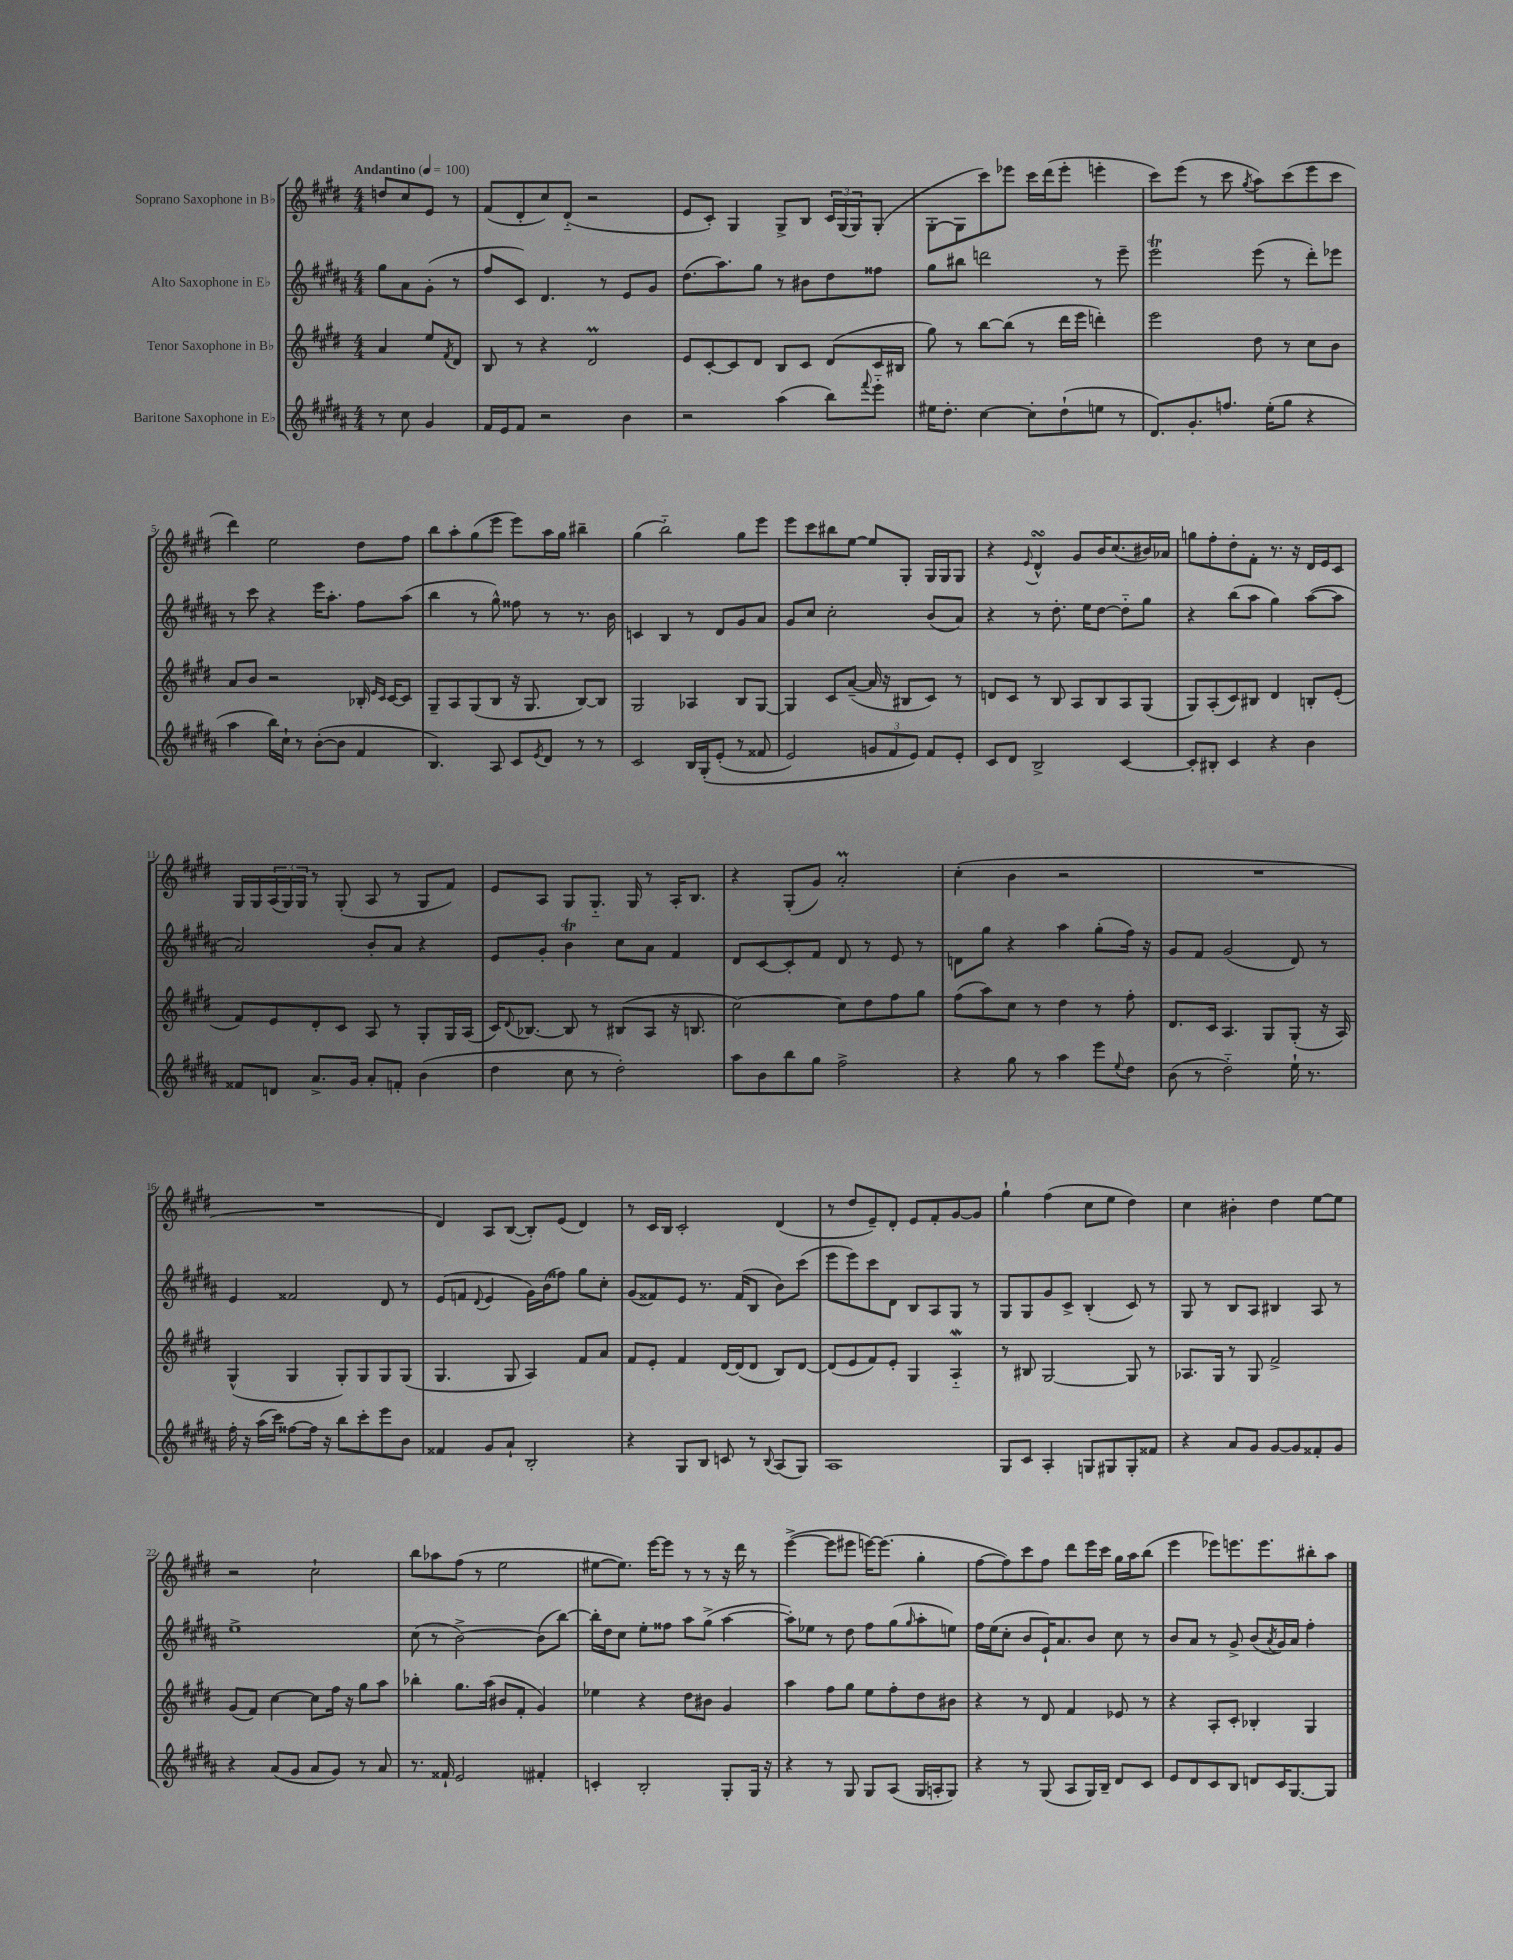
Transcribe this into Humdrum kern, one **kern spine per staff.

**kern	**kern	**kern	**kern
*part4	*part3	*part2	*part1
*staff4	*staff3	*staff2	*staff1
*I"Baritone Saxophone in E♭	*I"Tenor Saxophone in B♭	*I"Alto Saxophone in E♭	*I"Soprano Saxophone in B♭
*clefG2	*clefG2	*clefG2	*clefG2
*k[f#c#g#d#a#]	*k[f#c#g#d#]	*k[f#c#g#d#a#]	*k[f#c#g#d#]
*M4/4	*M4/4	*M4/4	*M4/4
*MM100	*MM100	*MM100	*MM100
=	=	=	=
!	!	!	!LO:TX:a:B:t=Andantino
8r	4a/	8gg#\L	8ddn/L
8cc#\	.	8a#\	8cc#/
4g#/	8ee/L	(8g#'\J	8e/J
.	8qf#/	.	.
.	8d#/J	8r	8r
=1	=1	=1	=1
16f#/LL	8B/	8ff#/L	(8f#/L
16e/J	.	.	.
8f#/J	8r	8c#/J)	8d#'/
2r	4r	4.d#/	8cc#/)
.	.	.	(8d#/J
.	2d#m/	.	2r
.	.	8r	.
4b\	.	8e/L	.
.	.	8g#/J	.
=2	=2	=2	=2
2r	8e/L	(8.dd#\L	8e/L
.	[8c#'/	.	8c#'/J)
.	.	8.aa#\)	.
.	8c#/]	.	4G#/
.	8d#/J	8gg#\J	.
(4aa#\	8B/L	8r	8G#^/L
.	8c#/J	8b#X\L	8B/J
8bb\L)	(8d#/L	8dd#\	24c#/LL
.	.	.	(24G#/
.	.	.	24G#/J)
8qqfff#/	.	.	.
8eee\J	16c#/L	8ff##X\J	(8G#'/J
.	16B#X/JJ	.	.
=3	=3	=3	=3
16ee#X\KL	8gg#\)	8gg#\L	[8G#'\L
8.dd#'\J	.	.	.
.	8r	8bb#X\J	8G#\]
[4cc#\	[8bb\L	2dddn\	8ccc#\)
.	(8bb\J]	.	8eee-X\J
8cc#'\L]	8r	.	16ccc#\LL
.	.	.	(16ddd#\J
(8dd#`\	16ddd#\LL	.	8eee-'\J
.	16eee\JJ	.	.
8een\J	4dddn'\)	8r	4eeen'\
8r	.	8eee~\	.
=4	=4	=4	=4
8.d#/L)	2eee\	2eeeT\	8ccc#\L)
.	.	.	(8eee\J
8.g#'/	.	.	.
.	.	.	8r
8.ffn/J	.	.	8ccc#\
.	.	.	8qgg#/
.	8dd#\	(8eee\	8aa\L)
(16ee'\KL	.	.	.
8gg#\J	8r	8r	(8ccc#\
4r	8cc#\L	8ddd#'\L)	8eee\
.	8b\J	8eee-X\J	8ccc#\J
!!LO:LB:g=z
=5	=5	=5	=5
4aa#\	8a/L	8r	4ddd#\)
.	8b/J	8ccc#\	.
16bb\LL)	2r	4r	2ee\
16cc#`\JJ	.	.	.
8r	.	.	.
([8b'\L	.	16eee\KL	.
.	.	8.aa#'\J	.
8b\J]	.	.	.
4f#/	16B-X'/	8ff#\L	8dd#\L
.	16qqe/LL	.	.
.	16qqc#/JJ	.	.
.	[16c#/KL	.	.
.	8c#/J]	(8aa#\J	8ff#\J
=6	=6	=6	=6
4.B/)	8G#~/L	4bb\	8bb\L
.	8A/	.	8aa'\
.	(8G#/	8r	(8gg#\
8A#/	8B/J	8gg#^^\)	8eee\J
8c#/L	16r	8ff##X\	8eee\L)
.	8.G#/	.	.
8qe/	.	.	.
8d#/J	.	8r	16aa\L
.	.	.	16gg#\JJ
8r	[8B/L)	8.r	4bb#X~\
8r	8B/J]	.	.
.	.	16b\	.
=7	=7	=7	=7
2c#/	2G#/	4cn/	(4gg#\
.	.	4B/	2bb\)
16B/LL	4A-X/	8r	.
(16G#'/J	.	.	.
(8e'/J	.	8d#/L	.
8r	8B/L	8g#/	8gg#\L
8f##X/	[8G#/J	8a#/J	8eee\J
=8	=8	=8	=8
2e/)	4G#/]	8g#/L	8eee\L
.	.	8cc#/J	8ccc#\
.	8c#/L	2cc#'\	8bb#X\
.	([8a~/J	.	[8ee\J
12gn/L	16a/]	.	8ee/L]
.	16r	.	.
12f#/	.	.	.
.	8B#X/L	.	8G#'/J
12e/J)	.	.	.
8f#/L	8c#/J)	(8b/L	16G#/LL
.	.	.	16G#/J
8e'/J	8r	8a#/J)	8G#/J
=9	=9	=9	=9
8c#/L	8dn/L	4r	4r
8d#/J	8c#/J	.	.
.	.	.	8qqe/
2B^/	8r	8r	4d#sSsS^^/
.	8B/	8.dd#'\	.
.	8A/L	.	8g#/L
.	.	16ee\KL	.
.	8B/	[8dd#\J	16b/K
.	.	.	(8.cc#/
[4c#/	8A/	8dd#\L]	.
.	(8G#/J	8gg#\J	16b#X/L)
.	.	.	16a-X/JJ
=10	=10	=10	=10
8c#'/L]	8G#/L)	4r	8ggn\L
8B#X'/J	(8A'/	.	8ff#'\
4c#/	8c#/)	(8bb\L	8dd#'\
.	8B#X/J	8aa#\J	8f#'\J
4r	4d#/	4gg#\)	8.r
.	.	.	16r
4b\	8Bn'/L	([8aa#\L	16d#/LL
.	.	.	16e/J
.	(8e'/J	8aa#\J]	8c#/J
!!LO:LB:g=z
=11	=11	=11	=11
8f##X/L	8f#/L)	2a#/)	16G#/LL
.	.	.	16G#/
8dn/J	8e/	.	(24A/
.	.	.	24G#/)
.	.	.	24G#/JJ
8.a#^/L	8d#'/	.	8r
.	8c#/J	.	(8G#'/
16g#/Jk	.	.	.
8a#'/L	8A/	8b'/L	8A/
8fn'/J	8r	8a#/J	8r
(4b\	8G#'/L	4r	8G#/L
.	16G#/L	.	8f#/J)
.	(16A/JJ	.	.
=12	=12	=12	=12
4dd#\	16c#/KL)	8e/L	8e/L
.	8qqd#/	.	.
.	[8.B-X/J	.	.
.	.	8g#'/J	8A/J
8cc#\	8B-/]	4bT\	8G#/L
8r	8r	.	8.G#/J
2dd#'\)	(8B#X/L	8cc#\L	.
.	.	.	16G#/
.	8A/J	8a#\J	8r
.	16r	4f#/	16A'/KL
.	8.Bn/	.	8.B/J
=13	=13	=13	=13
8aa#\L	[2cc#\)	8d#/L	4r
8b\	.	[8c#/	.
8bb\	.	8c#'/]	(8G#'/L
8gg#\J	.	8f#/J	8g#/J)
2ff#^\	8cc#\L]	8d#/	2aM'/
.	8dd#\	8r	.
.	8ff#\	8e/	.
.	8gg#\J	8r	.
=14	=14	=14	=14
4r	(8ff#\L	8dn\L	(4cc#'\
.	8aa\)	8gg#\J	.
8gg#\	8cc#\J	4r	4b\
8r	8r	.	.
4aa#\	4dd#\	4aa#\	2r
8eee\L	8r	(8gg#'\L	.
8qqee/	.	.	.
8dd#\J	8ff#'\	16ff#\Jk)	.
.	.	16r	.
=15	=15	=15	=15
(8b\	8.d#/L	8g#/L	1r
8r	.	8f#/J	.
.	16c#/Jk	.	.
2dd#\)	4.A/	(2g#/	.
.	8G#/L	.	.
16ee`\	(8G#'/J	8d#/)	.
8.r	.	.	.
.	16r	8r	.
.	16A/)	.	.
!!LO:LB:g=z
=16	=16	=16	=16
16ff#'\	(4G#^^/	4e/	1r
16r	.	.	.
(16aa#\LL	.	.	.
16ccc#\JJ)	.	.	.
[8ff##X\L	4G#/	2f##X/	.
16ff##\Jk]	.	.	.
16r	.	.	.
8bb\L	8G#'/L)	.	.
8ccc#'\	8G#/	.	.
8eee\	8G#/	8d#/	.
8b\J	(8G#/J	8r	.
=17	=17	=17	=17
4f##X/	4.G#/	(8e/L	4d#/)
.	.	8fn/J	.
.	.	8qqd#/	.
8g#/L	.	4e/	8A/L
8a#`/J	8G#/	.	([8B/J
2B'/	4A/)	16g#\LL)	8B'/L])
.	.	(16b\J	.
.	.	8ff##X\J)	(8e/J
.	8f#/L	8gg#\L	4d#/)
.	8a/J	8cc#'\J	.
=18	=18	=18	=18
4r	8f#/L	(8g#/L	8r
.	8e'/J	8f##X/)	16c#/LL
.	.	.	16B/JJ
8G#/L	4f#/	8e/J	2c#'/
8B/J	.	8.r	.
8cn/	[16d#/LL	.	.
.	(16d#/J]	(16f##/KL	.
8r	8d#/J	8B/J	.
8qqB/	.	.	.
(8A#/L	8B/L)	8b\L)	(4d#/
8G#/J)	[8d#/J	(8ccc#\J	.
=19	=19	=19	=19
1A#	(8d#/L]	8eee\L	8r
.	8e/	8eee\)	8dd#/L
.	8f#/)	8ccc#\	8e~/)
.	8e'/J	8d#\J	8d#'/J
.	4G#/	8B/L	8e/L
.	.	8A#/	8f#'/
.	4Aw/	8G#/J	[8g#/
.	.	8r	8g#/J]
=20	=20	=20	=20
8G#/L	8r	8G#/L	4gg#`\
8c#/J	8B#X/	8G#/	.
4A#'/	[2G#/	8g#/	(4ff#\
.	.	8c#^/J	.
8Gn/L	.	(4B'/	8cc#\L
8G#X/	.	.	8ee\J
8G#'/	8G#/]	8c#/)	4dd#\)
8f##X/J	8r	8r	.
=21	=21	=21	=21
4r	8.A-X/L	8G#/	4cc#\
.	.	8r	.
.	16G#/Jk	.	.
8a#/L	8r	8B/L	4b#X'\
8g#/J	8G#/	8A#/J	.
[8g#/L	2f#^/	4B#X/	4dd#\
8g#/]	.	.	.
8f##X'/	.	8A#/	[8ee\L
8g#/J	.	8r	8ee\J]
!!LO:LB:g=z
=22	=22	=22	=22
4r	(8g#/L	1ee^	2r
.	8f#/J)	.	.
(8a#/L	[4cc#\	.	.
8g#/J	.	.	.
8a#/L	8cc#\L]	.	2cc#`\
8g#/J)	16ff#\Jk	.	.
.	16r	.	.
8r	8gg#\L	.	.
8a#/	8aa\J	.	.
=23	=23	=23	=23
8.r	4bb-X'\	(8cc#\	8bb\L
.	.	8r	8aa-X\
16f##X`/	.	.	.
2e/	8.gg#\L	[2b^\)	(8ff#\J
.	.	.	8r
.	(16aa\Jk	.	.
.	8b#X/L	.	2ee\
.	8f#'/J	.	.
4f#X'/	4g#/)	(8b\L]	.
.	.	[8bb\J)	.
=24	=24	=24	=24
4cn'/	4ee-X\	16bb'\LL]	[8ee#X\L
.	.	16dd#\J	.
.	.	8cc#\J	8.ee#\J])
2B'/	4r	8ee'\L	.
.	.	.	[16eee\KL
.	.	8ff##X\J	8eee\J]
.	8dd#\L	8aa#\L	8r
.	8b#X\J	(8gg#^\J	8r
8G#'/L	4g#/	[4aa#\	16r
.	.	.	16ddd#\
16G#/Jk	.	.	8r
16r	.	.	.
=25	=25	=25	=25
4r	4aa\	8aa#'\L])	([4eee^\
.	.	8ee-X\J	.
8r	8ff#\L	8r	8eee\L]
8G#/	8gg#\J	8dd#\	8eee#X\J
8G#/L	8ee\L	8ff#\L	[16eeen\KL)
.	.	.	(8.eee\J]
(8A#/J	8ff#'\	(8gg#\	.
.	.	16qqgg#/	.
16G#/LL	8dd#\	8aa#'\	4gg#'\
16An'/J	.	.	.
8G#/J)	8b#X\J	8een\J)	.
=26	=26	=26	=26
4r	4r	16ff#\LL	[8ff#\L
.	.	(16ee\J	.
.	.	8cc#'\J	8ff#\])
8r	8r	8b/L	8ccc#\
(8G#/	8d#/	16e`/K)	8ff#\J
.	.	8.a#/	.
8A#/L	4f#/	.	8ddd#\L
16G#/L)	.	8b/J	16eee\L
16B~/JJ	.	.	16ccc#\JJ
8d#/L	8e-X/	8cc#\	16gg#\LL
.	.	.	16aa\J
8c#/J	8r	8r	(8bb\J
=27	=27	=27	=27
8e/L	4r	8b/L	4eee\
8d#/	.	8a#/J	.
8c#/	8A'/L	8r	8eee-X\L)
8B/J	8c#'/J	8g#^/	8.eeen\
8dn/L	4B-X'/	(8b/L	.
.	.	.	8.eee\
.	.	8qa#/	.
16c#/K	.	16g#/L)	.
[8.G#/	.	16a#/JJ	.
.	4G#/	4ff#'\	8bb#X'\
8G#/J]	.	.	8aa\J
==	==	==	==
*-	*-	*-	*-
